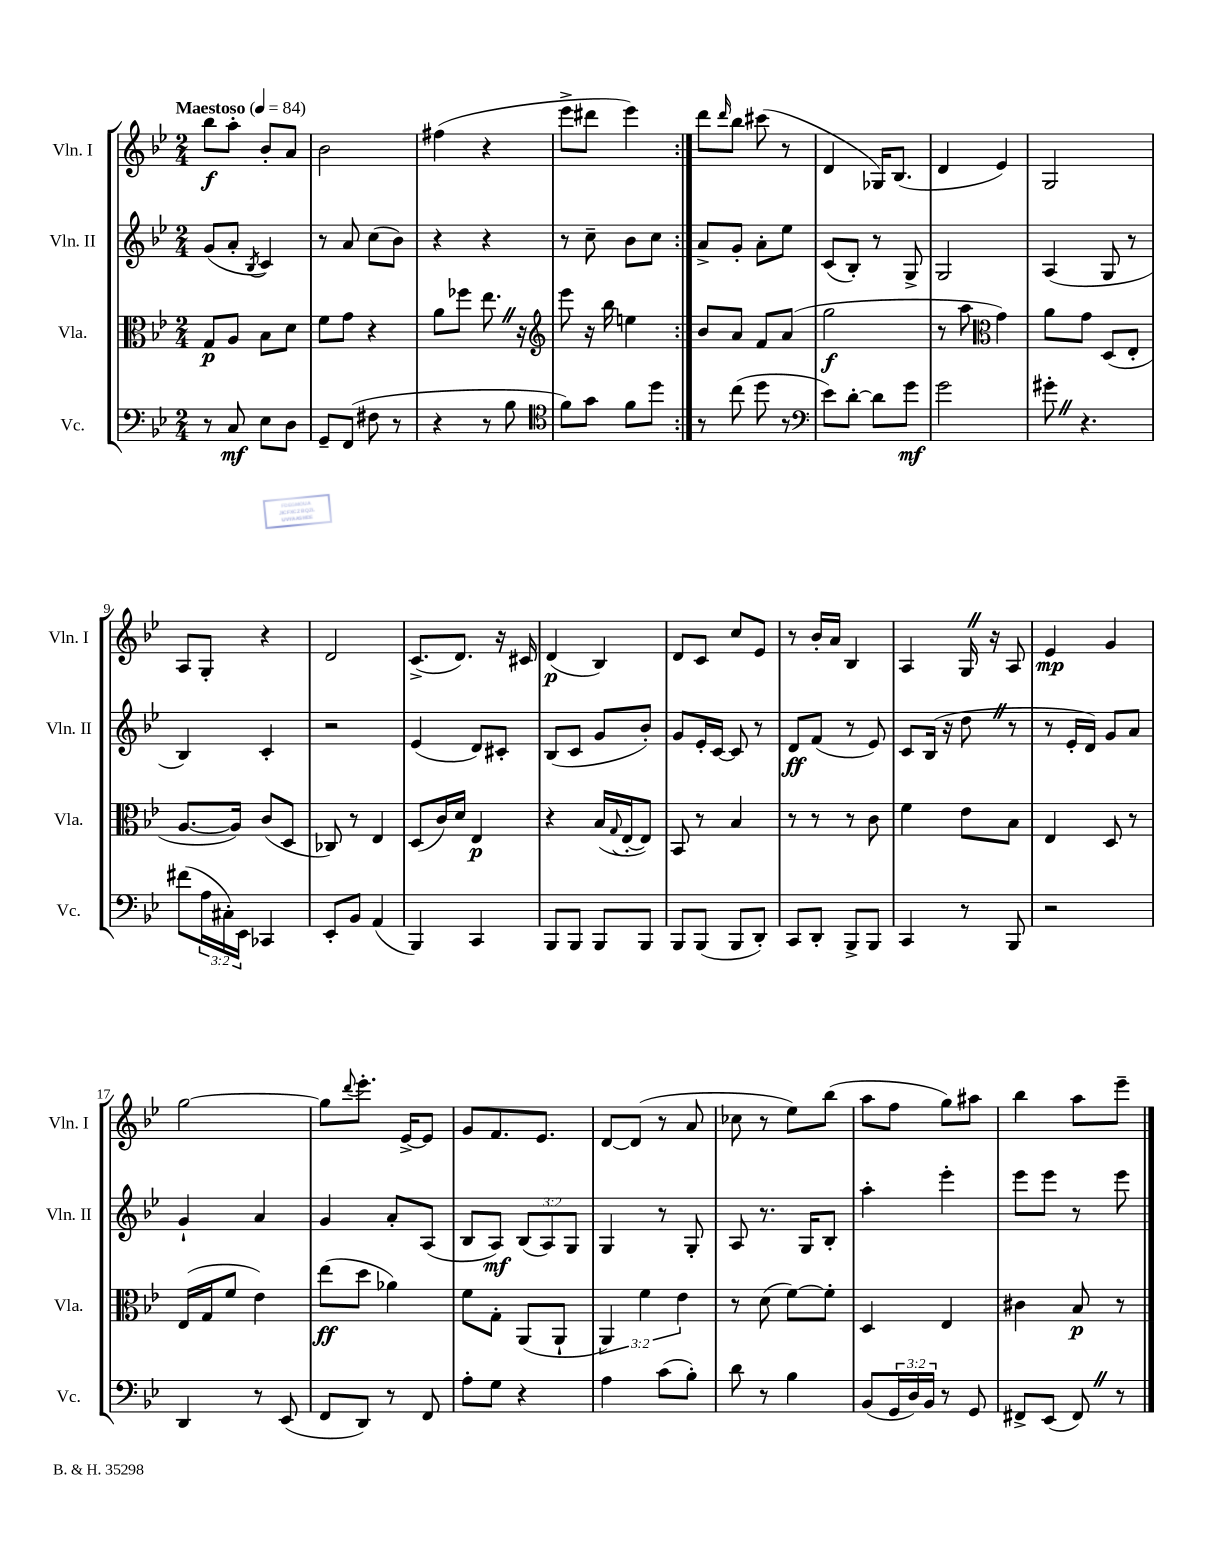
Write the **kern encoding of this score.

**kern	**kern	**kern	**kern
*staff4	*staff3	*staff2	*staff1
*clefF4	*clefC3	*clefG2	*clefG2
*k[b-e-]	*k[b-e-]	*k[b-e-]	*k[b-e-]
*M2/4	*M2/4	*M2/4	*M2/4
*MM84	*MM84	*MM84	*MM84
8r	8G	(8g	8bb-
8C	8A	8a'	8aa'
.	.	8qB-	.
8E-	8B-	4c)	8b-'
8D	8d	.	8a
=	=	=	=
8GG~	8f	8r	2b-
(8FF	8g	8a	.
8F#	4r	(8cc	.
8r	.	8b-)	.
=	=	=	=
4r	8a	4r	(4ff#
.	8ff-	.	.
8r	8.ee-	4r	4r
8B-	.	.	.
.	16r	.	.
=	=	=	=
*clefC4	*clefG2	*	*
8f)	8eee-	8r	8eee-^
8g	16r	8cc~	8ddd#
.	16bb-	.	.
8f	4ee	8b-	4eee-)
8dd	.	8cc	.
=:|!	=:|!	=:|!	=:|!
8r	8b-	8a^	8ddd
.	.	.	16qqddd
(8cc	8a	8g'	8bb-
8dd	8f	8a'	(8ccc#
8r	(8a	8ee-	8r
=	=	=	=
*clefF4	*	*	*
8e-)	2gg	(8c	4d
[8d'	.	8B-')	.
8d]	.	8r	16G-)
.	.	.	(8.B-
8g	.	8G^	.
=	=	=	=
2g	8r	2G	4d
.	8aa	.	.
*	*clefC3	*	*
.	4g)	.	4e-)
=	=	=	=
8g#'	8a	(4A	2G
4.r	8g	.	.
.	(8D	8G	.
.	8E-'	8r	.
=	=	=	=
(8f#	[8.A	4B-)	8A
24A	.	.	8G'
24C#')	.	.	.
.	16A])	.	.
24EE-	.	.	.
4CC-	(8c	4c'	4r
.	8D	.	.
=	=	=	=
8EE-'	8C-)	2r	2d
8BB-	8r	.	.
(4AA	4E-	.	.
=	=	=	=
4BBB-)	(8D	(4e-	(8.c^
.	16c)	.	.
.	16d	.	8.d)
4CC	4E-	8d)	.
.	.	8c#'	16r
.	.	.	16c#
=	=	=	=
8BBB-	4r	(8B-	(4d
8BBB-	.	8c	.
8BBB-	(16B-	8g	4B-)
.	8qqG	.	.
.	[16E-'	.	.
8BBB-	8E-])	8b-')	.
=	=	=	=
8BBB-	8BB-	8g	8d
(8BBB-	8r	16e-'	8c
.	.	[16c	.
8BBB-	4B-	8c]	8cc
8DD')	.	8r	8e-
=	=	=	=
8CC	8r	8d	8r
8DD'	8r	(8f	16b-'
.	.	.	16a
8BBB-^	8r	8r	4B-
8BBB-	8c	8e-)	.
=	=	=	=
4CC	4f	8c	4A
.	.	(16B-	.
.	.	16r	.
8r	8e-	8dd	16G
.	.	.	16r
8BBB-	8B-	8r	8A
=	=	=	=
2r	4E-	8r	4e-
.	.	16e-'	.
.	.	16d)	.
.	8D	8g	4g
.	8r	8a	.
=	=	=	=
4DD	(16E-	4g`	[2gg
.	16G	.	.
.	8f	.	.
8r	4e-)	4a	.
(8EE-	.	.	.
=	=	=	=
8FF	(8ee-	4g	8gg]
.	.	.	8qqddd
8DD)	8dd	.	8.eee-'
8r	4a-)	8a'	.
.	.	.	[16e-^
8FF	.	(8A	8e-]
=	=	=	=
8A'	8f	8B-	8g
8G	8G'	8A)	8.f
4r	(8AA	(12B-	.
.	.	.	8.e-
.	.	12A)	.
.	8AA`	.	.
.	.	12G	.
=	=	=	=
4A	6AA)	4G	[8d
.	.	.	(8d]
.	6f	.	.
(8c	.	8r	8r
.	6e-	.	.
8B-')	.	8G'	8a
=	=	=	=
8d	8r	8A	8cc-
8r	(8d	8.r	8r
4B-	[8f)	.	8ee-)
.	.	16G	.
.	8f']	8B-'	(8bb-
=	=	=	=
(8BB-	4D	4aa'	8aa
24GG	.	.	8ff
24D)	.	.	.
24BB-	.	.	.
8r	4E-	4eee-'	8gg)
8GG	.	.	8aa#
=	=	=	=
8FF#^	4c#	8eee-	4bb-
(8EE-	.	8eee-	.
8FF#)	8B-	8r	8aa
8r	8r	8eee-	8eee-~
==	==	==	==
*-	*-	*-	*-
